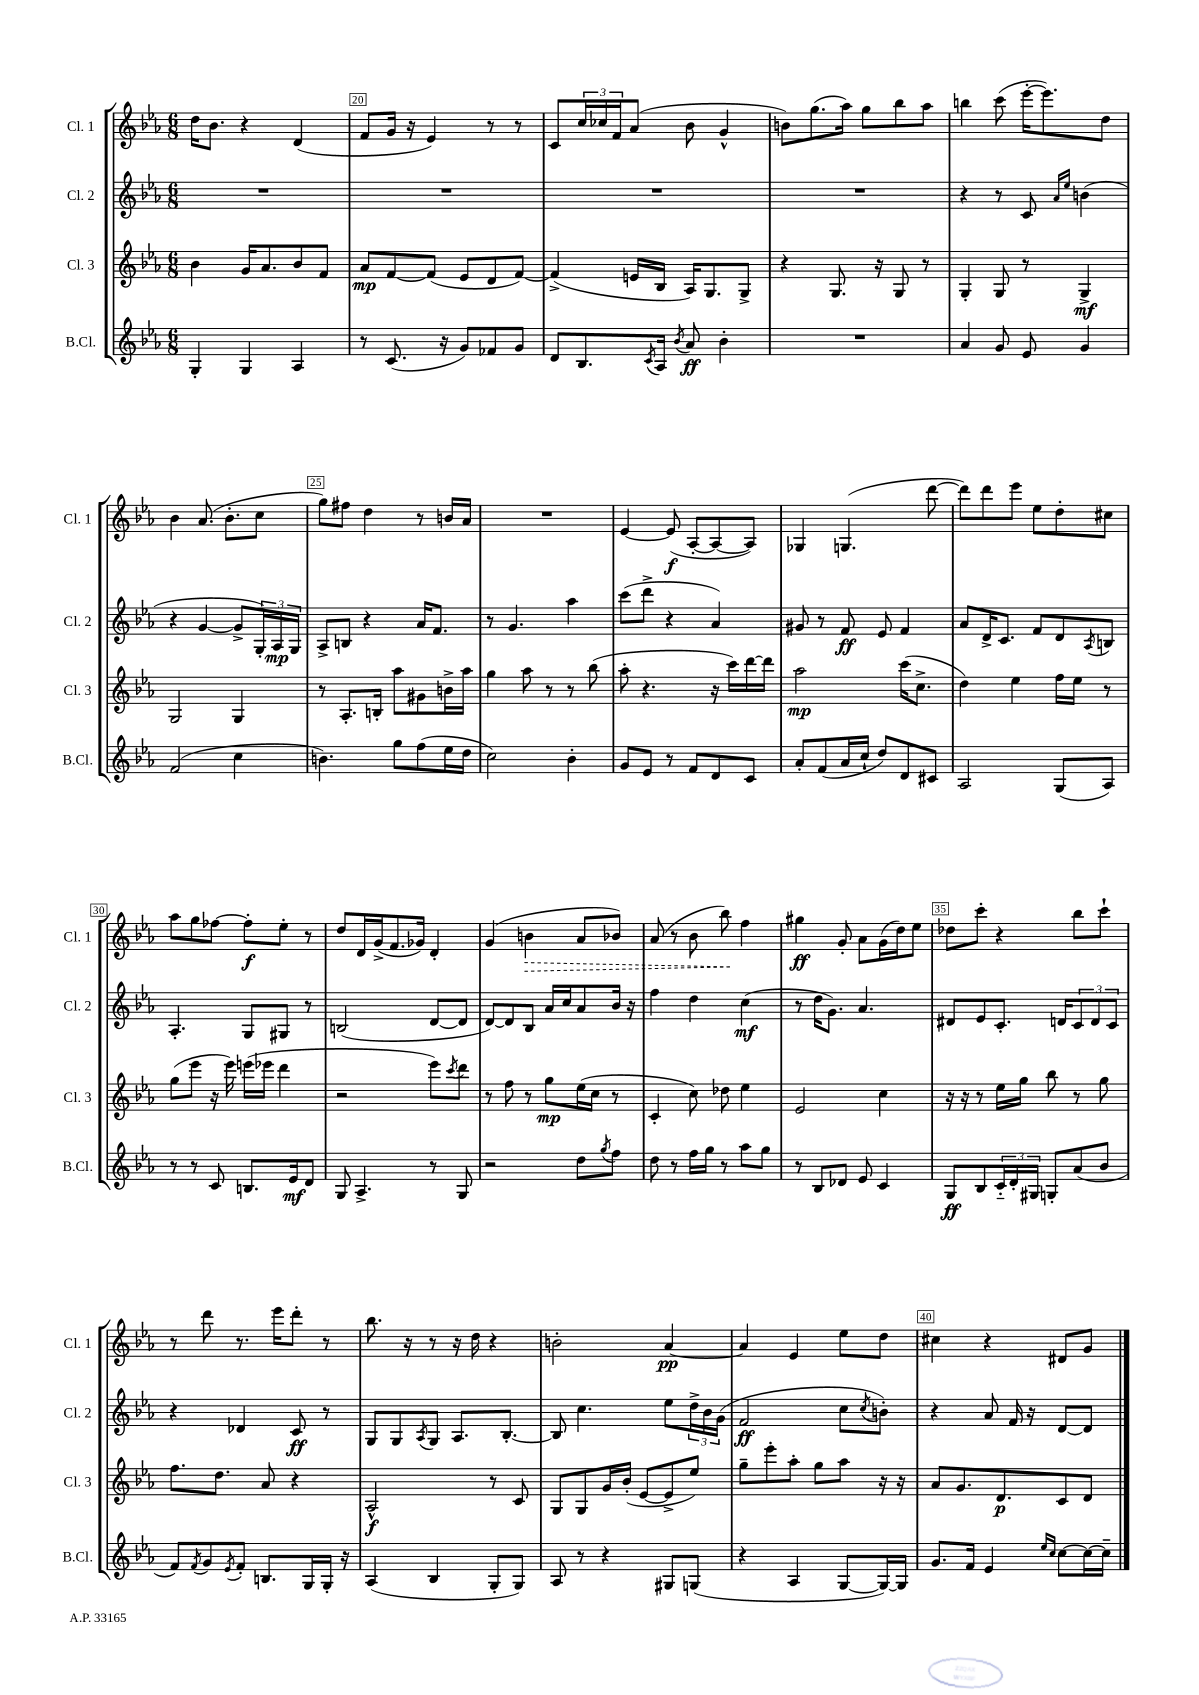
<<
\new StaffGroup <<
\new Staff = "s0" \with { instrumentName = "Cl. 1" shortInstrumentName = "Cl. 1" } {
    \clef treble \key ees \major \numericTimeSignature \time 6/8
    d''16 bes'8. r4 d'4( |
    f'8 g'16 r16 ees'4) r8 r8 |
    c'8 \tuplet 3/2 { c''16 ces''16 f'16 } aes'8( bes'8 g'4-^ |
    b'8) g''8.( aes''16) g''8 bes''8 aes''8 |
    b''4 c'''8( ees'''16~-. ees'''8.) d''8 |
    bes'4 aes'8.( bes'8.-. c''8 |
    g''8) fis''8 d''4 r8 b'16 aes'16 |
    R2. |
    ees'4~ ees'8\f( aes8~-. aes8~ aes8) |
    ges4 g4.( d'''8~ |
    d'''8) d'''8 ees'''8 ees''8 d''8-. cis''8 |
    aes''8 g''8 fes''8~ fes''8-.\f ees''8-. r8 |
    d''8 d'16 g'16->( f'8. ges'16) d'4-. |
    g'4( \once \override Hairpin.style = #'dashed-line b'4\> aes'8 bes'8) |
    aes'8( r8 bes'8 bes''8\!) f''4 |
    gis''4\ff g'8-. aes'8 g'16( d''16) ees''8 |
    des''8 c'''8-. r4 bes''8 c'''8-! |
    r8 d'''8 r8. ees'''16 d'''8-. r8 |
    bes''8. r16 r8 r16 d''16 r4 |
    b'2-. aes'4~\pp |
    aes'4 ees'4 ees''8 d''8 |
    cis''4 r4 dis'8 g'8 \bar "|." |
}
\new Staff = "s1" \with { instrumentName = "Cl. 2" shortInstrumentName = "Cl. 2" } {
    \clef treble \key ees \major \numericTimeSignature \time 6/8
    R2. |
    R2. |
    R2. |
    R2. |
    r4 r8 c'8 \grace { aes'16 ees''16 } b'4( |
    r4 g'4~ g'8-> \tuplet 3/2 { g16-.) aes16\mp g16 } |
    aes8-> b8 r4 aes'16 f'8. |
    r8 g'4. aes''4 |
    c'''8( d'''8-> r4 aes'4) |
    gis'8 r8 f'8\ff ees'8 f'4 |
    aes'8 d'16-> c'8. f'8 d'8 \acciaccatura { aes8 } b8 |
    aes4.-. g8 gis8 r8 |
    b2( d'8~ d'8 |
    d'8~) d'8 bes8 aes'16 c''16 aes'8 bes'16 r16 |
    f''4 d''4 c''4\mf( |
    r8 d''16 g'8.) aes'4. |
    dis'8 ees'8 c'8.-. d'16 \tuplet 3/2 { c'8 d'8 c'8 } |
    r4 des'4 c'8\ff r8 |
    g8 g8 \acciaccatura { aes8 } g8 aes8. bes8.~-. |
    bes8 c''4. ees''8 \tuplet 3/2 { d''16-> bes'16 g'16( } |
    f'2\ff c''8 \acciaccatura { c''8 } b'8-.) |
    r4 aes'8 f'16 r16 d'8~ d'8 \bar "|." |
}
\new Staff = "s2" \with { instrumentName = "Cl. 3" shortInstrumentName = "Cl. 3" } {
    \clef treble \key ees \major \numericTimeSignature \time 6/8
    bes'4 g'16 aes'8. bes'8 f'8 |
    aes'8\mp f'8~ f'8( ees'8 d'8 f'8~) |
    f'4->( e'16 bes16 aes16) g8. g8-> |
    r4 g8. r16 g8 r8 |
    g4-. g8 r8 g4->\mf |
    g2 g4 |
    r8 aes8.-. b16-. aes''8 gis'8 b'16-> aes''16 |
    g''4 aes''8 r8 r8 bes''8( |
    aes''8-. r4. r16 c'''16) d'''16~ d'''16 |
    aes''2\mp c'''16( c''8.-> |
    d''4) ees''4 f''16 ees''16 r8 |
    g''8( ees'''8 r16 ees'''16) e'''16( ees'''16 d'''4 |
    r2 ees'''8) \acciaccatura { c'''8 } d'''8 |
    r8 f''8 r8 g''8\mp ees''16( c''16 r8 |
    c'4-. c''8) des''8 ees''4 |
    ees'2 c''4 |
    r16 r16 r8 ees''16 g''16 bes''8 r8 g''8 |
    f''8. d''8. aes'8 r4 |
    aes2-^\f r8 c'8 |
    g8 g8 g'16 bes'16-.( ees'8~ ees'8-> ees''8) |
    g''8-- ees'''8-. aes''8-. g''8 aes''8 r16 r16 |
    aes'8 g'8. d'8.\p c'8 d'8 \bar "|." |
}
\new Staff = "s3" \with { instrumentName = "B.Cl." shortInstrumentName = "B.Cl." } {
    \clef treble \key ees \major \numericTimeSignature \time 6/8
    g4-. g4 aes4 |
    r8 c'8.( r16 g'8) fes'8 g'8 |
    d'8 bes8. \acciaccatura { c'8 } aes16 \acciaccatura { bes'8 } aes'8\ff bes'4-. |
    R2. |
    aes'4 g'8 ees'8 g'4 |
    f'2( c''4 |
    b'4.) g''8 f''8( ees''16 d''16 |
    c''2) bes'4-. |
    g'8 ees'8 r8 f'8 d'8 c'8 |
    aes'8-. f'8( aes'16 c''16-! d''8) d'8 cis'8 |
    aes2 g8( aes8) |
    r8 r8 c'8 b8. ees'16\mf d'8 |
    g8 aes4.-> r8 g8 |
    r2 d''8 \acciaccatura { g''8 } f''8 |
    d''8 r8 f''16 g''16 r8 aes''8 g''8 |
    r8 bes8 des'8 ees'8 c'4 |
    g8\ff bes8 \tuplet 3/2 { c'16-_ d'16-. gis16 } g8-. aes'8( bes'8 |
    f'8) \acciaccatura { f'8 } g'8 \acciaccatura { ees'8 } f'8-. b8. g16 g16-. r16 |
    aes4( bes4 g8-. g8) |
    aes8 r8 r4 gis8 g8( |
    r4 aes4 g8~ g16~) g16 |
    g'8. f'16 ees'4 \grace { ees''16 c''16 } c''8~ c''16~ c''16-- \bar "|." |
}
>>
>>
\layout { \context { \Score currentBarNumber = #19 \override BarNumber.break-visibility = ##(#f #t #t) barNumberVisibility = #(every-nth-bar-number-visible 5) \override BarNumber.stencil = #(make-stencil-boxer 0.1 0.3 ly:text-interface::print) } }
